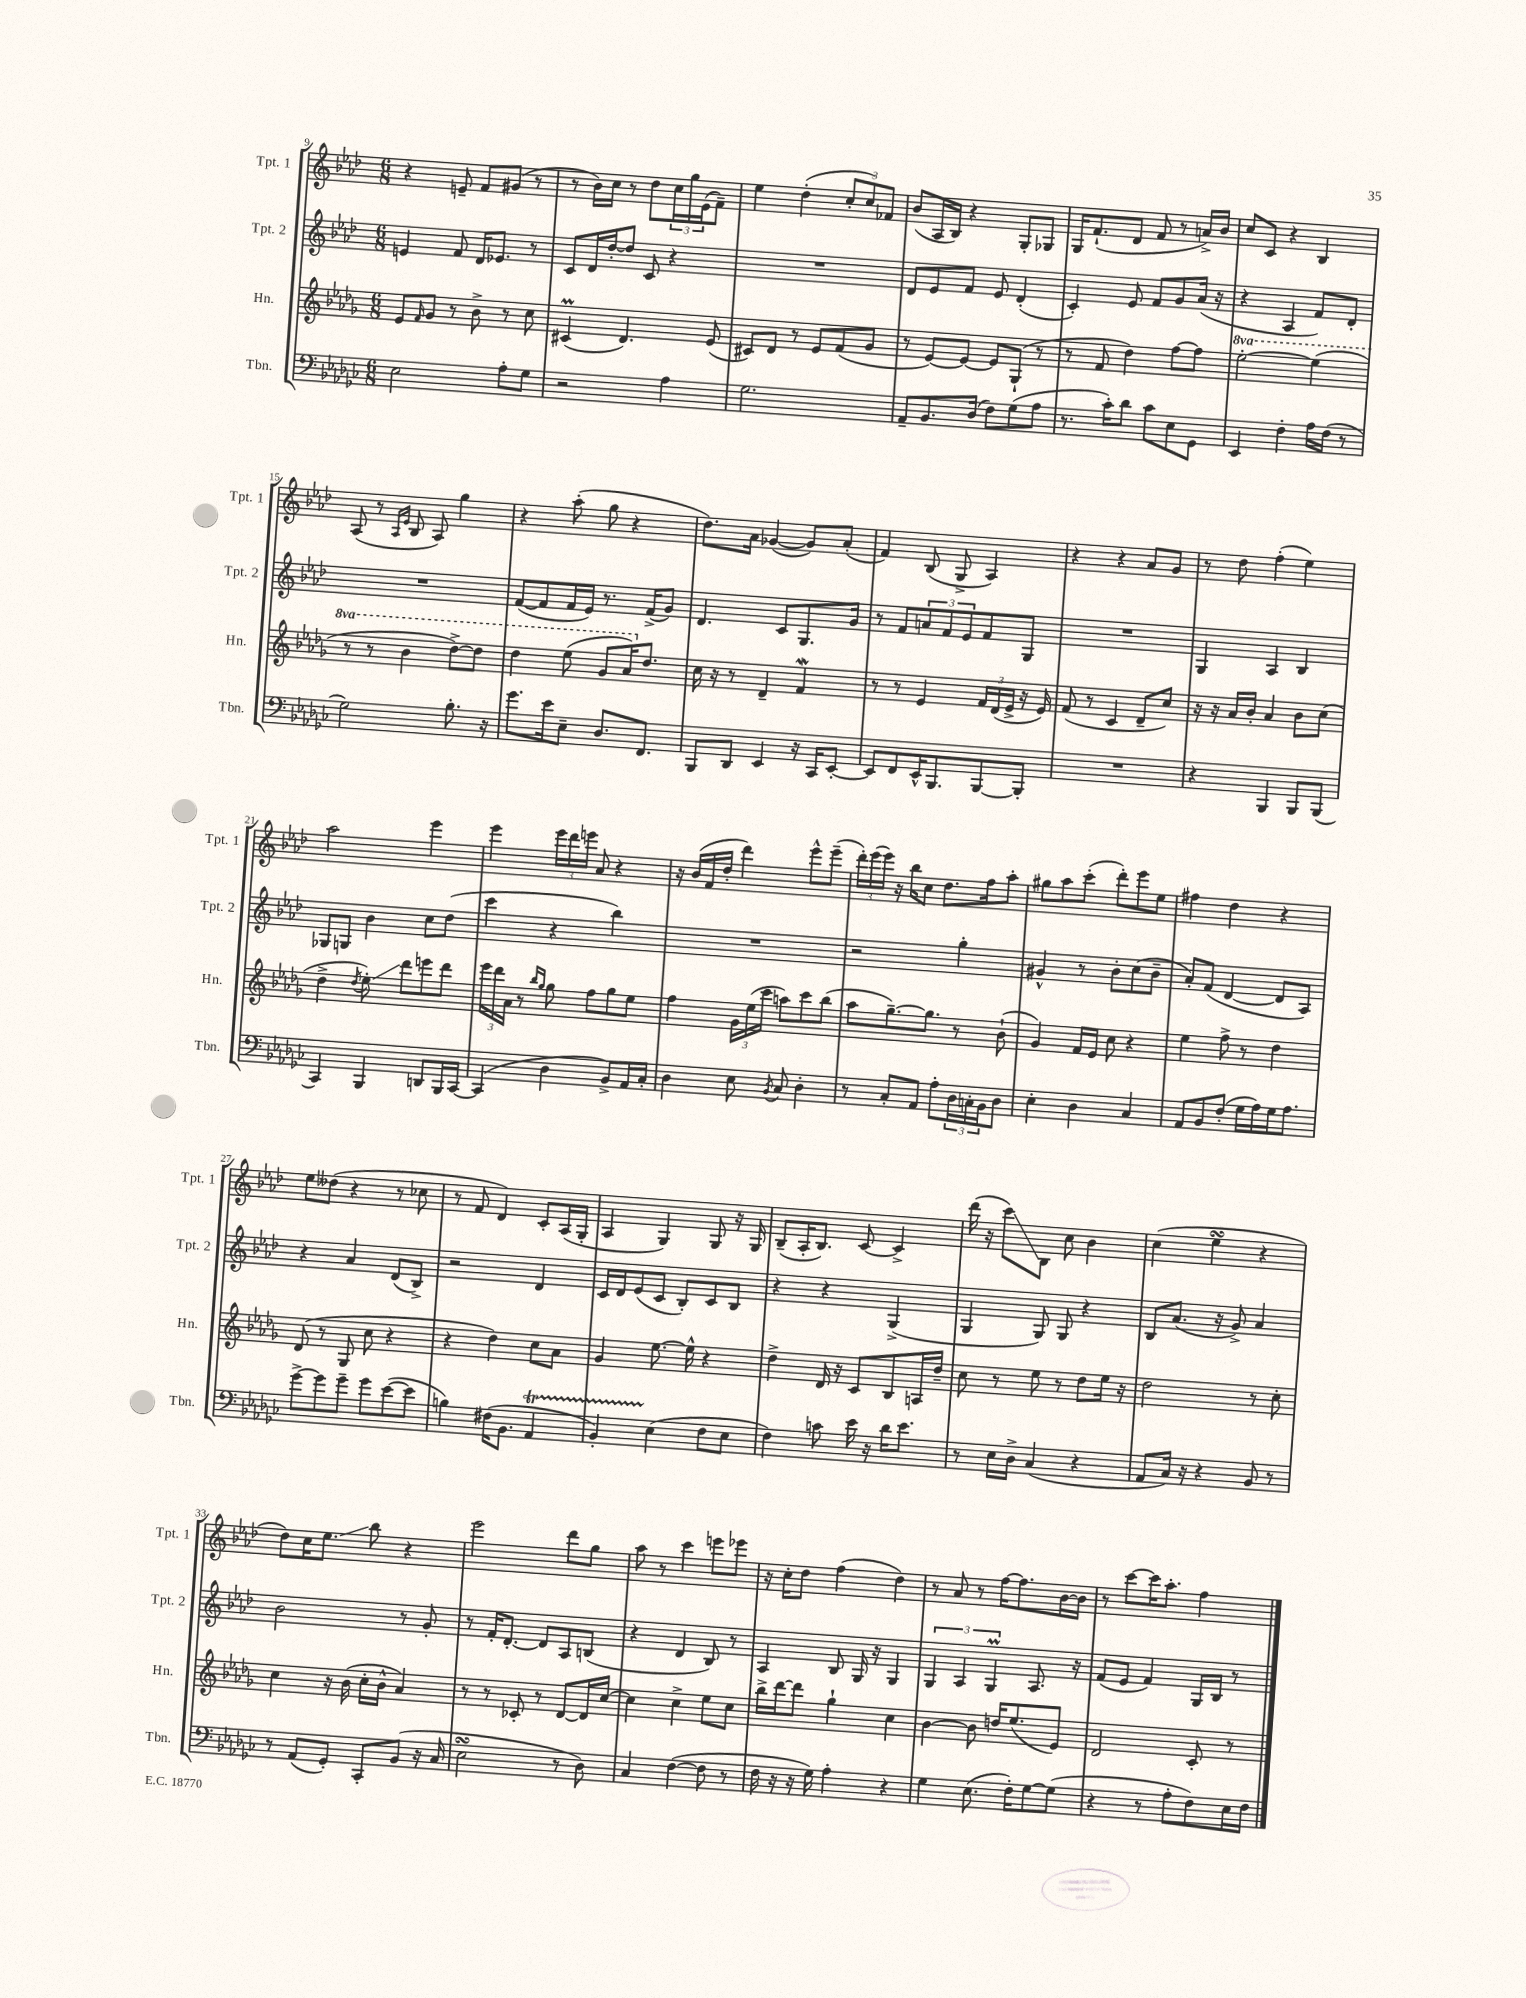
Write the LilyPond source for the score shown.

<<
\new StaffGroup <<
\new Staff = "s0" \with { instrumentName = "Tpt. 1" shortInstrumentName = "Tpt. 1" } {
    \clef treble \key aes \major \numericTimeSignature \time 6/8
    r4 e'8-- f'8 gis'8( r8 |
    r8 bes'16) c''16 r8 des''8 \tuplet 3/2 { c''16 g''16 ees'16( } f'8--) |
    ees''4 des''4-.( \tuplet 3/2 { c''8-. c''8) fes'8 } |
    bes'8( aes16 bes16) r4 g8-. ges8 |
    g16 f'8.-!( des'8 f'8 r8 a'16->) bes'16 |
    c''8 c'8 r4 bes4 |
    aes8( r8 \grace { aes16 ees'16 } bes8 aes8) g''4 |
    r4 aes''8-.( g''8 r4 |
    des''8.) aes'16 ges'4~( ges'8) aes'8-.( |
    f'4) bes8( g8-> aes4) |
    r4 r4 aes'8 g'8 |
    r8 des''8 f''4-.( ees''4) |
    aes''2 ees'''4 |
    ees'''4 \tuplet 3/2 { ees'''16 des'''16 e'''16 } aes'8 r4 |
    r16 bes'16( f'16 des''16-. des'''4) ees'''8-^ ees'''8--( |
    \tuplet 3/2 { des'''16-.) ees'''16( ees'''16) } r16 bes''16 c''8 des''8. f''16 aes''8-. |
    gis''8 aes''8 c'''8-.( des'''8-.) ees'''8 ees''8 |
    fis''4 des''4 r4 |
    ees''8 deses''8( r4 r8 ces''8 |
    r8 f'8 des'4) c'8-. aes16( g16-. |
    aes4 g4) g8 r16 g16 |
    bes8--( aes16-. bes8.) c'8~ c'4-> |
    des'''16( r16 c'''8\glissando) bes8 c''8 bes'4 |
    c''4( ees''4\turn r4 |
    des''8) c''16 ees''8.\glissando bes''8 r4 |
    ees'''2 des'''8 g''8 |
    aes''8 r8 c'''4 e'''8 ees'''8 |
    r16 c''16-. des''8 f''4( des''4) |
    r8 aes'8 r8 f''16~ f''8. bes'16~ bes'16 |
    r8 c'''8~ c'''16 aes''8.-. f''4 \bar "|." |
}
\new Staff = "s1" \with { instrumentName = "Tpt. 2" shortInstrumentName = "Tpt. 2" } {
    \clef treble \key aes \major \numericTimeSignature \time 6/8
    e'4 f'8 des'16 ees'8. r8 |
    c'8 des'16 des''16~-. des''8 c'8 r4 |
    R2. |
    des'8 ees'8 f'8 ees'8 des'4-.( |
    c'4-.) ees'8 f'8 g'8 aes'16( r16 |
    r4 aes4 f'8) des'8-. |
    R2. |
    f'8~( f'8 f'16 ees'16) r8. f'16->( g'8) |
    des'4. c'8 g8. g'16 |
    r8 f'8 \tuplet 3/2 { a'8 f'8 ees'8 } f'8 g8 |
    R2. |
    g4 aes4 bes4 |
    ges8 g8 bes'4 c''8 des''8( |
    c'''4 r4 bes''4) |
    R2. |
    r2 g''4-. |
    gis'4-^ r8 bes'8-. c''8( bes'8-- |
    aes'8-.) f'8( des'4~ des'8 aes8) |
    r4 aes'4 des'8( bes8->) |
    r2 des'4 |
    c'16 des'16 ees'8( c'8 bes8-.) c'8 bes8 |
    r4 r4 g4->( |
    g4 g8) g8 r4 |
    bes8 aes'8.( r16 g'8->) aes'4 |
    bes'2 r8 g'8-. |
    r8 f'16-. des'8.~-. des'8 aes8 b8( |
    r4 des'4 bes8) r8 |
    aes4 bes8 g16 r16 g4 |
    \tuplet 3/2 { g4 aes4 g4\prall } aes8. r16 |
    f'8( ees'8 f'4) g16 bes16 r8 \bar "|." |
}
\new Staff = "s2" \with { instrumentName = "Hn." shortInstrumentName = "Hn." } {
    \clef treble \key des \major \numericTimeSignature \time 6/8 \set Staff.ottavationMarkups = #ottavation-simple-ordinals
    ees'8 \grace { f'16 } ges'8 r8 bes'8-> r8 c''8 |
    cis'4\prall( des'4.) ees'8( |
    cis'8) des'8 r8 ees'8 f'8( ges'8 |
    r8 ees'8~) ees'8~ ees'8 ges8-!( r8 |
    r8 f'8 des''4) f''8~ f''8 |
    \ottava #1 ees'''2~-. ees'''4( |
    r8 r8 bes''4 des'''8~->) des'''8 |
    des'''4 ees'''8( ges''8 aes''16) \ottava #0 des''8. |
    c''16 r16 r8 des'4-- f'4\mordent |
    r8 r8 ees'4 \tuplet 3/2 { f'16 des'16( ees'16-> } r16 ees'16) |
    f'8( r8 c'4 des'8-- c''8) |
    r16 r16 aes'16 bes'16-. aes'4 bes'8 c''8( |
    des''4-> \acciaccatura { des''8 } ees''8-.\glissando) des'''8 e'''8 des'''8 |
    \tuplet 3/2 { ees'''16 des'''16 aes'16 } r8 \grace { bes''16 ges''16 } ges''8 f''8 ges''8 ees''8 |
    f''4 \tuplet 3/2 { ges'16 ees''16( c'''16 } a''8) c'''8 bes''8( |
    aes''8 ges''8.~--) ges''8. r8 bes'8-!( |
    ges'4) f'16 ees'16 c''8 r4 |
    ees''4 f''8-> r8 des''4 |
    des'8( r8 ges8 c''8 r4 |
    r4 des''4) c''8 aes'8 |
    ges'4 ees''8.~ ees''16-^ r4 |
    des''4-> des'16 r16 c'8 bes8 a16 des''16-- |
    c''8 r8 ees''8 r8 des''8 ees''16 r16 |
    des''2 r8 c''8-. |
    c''4 r16 bes'16( c''16-. bes'16-^ aes'4) |
    r8 r8 ces'8-. r8 des'8~ des'16 c''16~ |
    c''4 c''4-> ees''8 c''8 |
    bes''16-> des'''16~ des'''8 ges''4-! c''4 |
    bes'4~ bes'8 d''16 ees''8.( ees'8) |
    des'2 c'8-. r8 \bar "|." |
}
\new Staff = "s3" \with { instrumentName = "Tbn." shortInstrumentName = "Tbn." } {
    \clef bass \key ges \major \numericTimeSignature \time 6/8
    ees2 aes8-. ges8 |
    r2 aes4 |
    ges2. |
    aes,8-- bes,8. des16( f8) ges8( aes8 |
    r8. ces'16-.) des'8 ces'8 ees8 ges,8 |
    ees,4 f4-. aes16 f16( r8 |
    ges2) bes8.-. r16 |
    ges'8. ees'16 ees8-- des8. f,8. |
    bes,,8 des,8 ees,4 r16 ces,16 ees,8~-. |
    ees,8 f,8 ees,16-^ bes,,8. bes,,8~ bes,,8-. |
    R2. |
    r4 bes,,4 bes,,8 bes,,8( |
    ces,4) bes,,4 d,8 bes,,16 ces,16~ |
    ces,4( des4 bes,8->) aes,16 ces16-. |
    des4 ees8 \acciaccatura { bes,8 } ces8 des4-. |
    r8 ces8-. aes,8 aes8-. \tuplet 3/2 { des16 c16-. bes,16 } des8 |
    ees4-. des4 ces4 |
    aes,8 bes,8 f8-.( ges16 aes16) ges16 aes8. |
    ges'8~-> ges'8 ges'8-- ges'8 ees'8~( ees'8 |
    b4) fis16( bes,8. aes,4\startTrillSpan |
    bes,4-.) ees4\stopTrillSpan( f8 ees8 |
    f4) c'8 ees'16 r16 des'16 ees'8. |
    r8 ees16 des16-> ces4( r4 |
    aes,8 ces16) r16 r4 bes,8 r8 |
    r8 aes,8( ges,8-.) ces,8-. bes,8( r16 ces16 |
    ees2\turn r8 des8) |
    ces4 f4~( f8 r8 |
    f16 r16 r16 ges16) aes4-. r4 |
    ges4 ees8.( f16-.) ges8~ ges8( |
    r4 r8 aes8-. f8) ees16 f16 \bar "|." |
}
>>
>>
\layout { \context { \Score currentBarNumber = #9 } }
